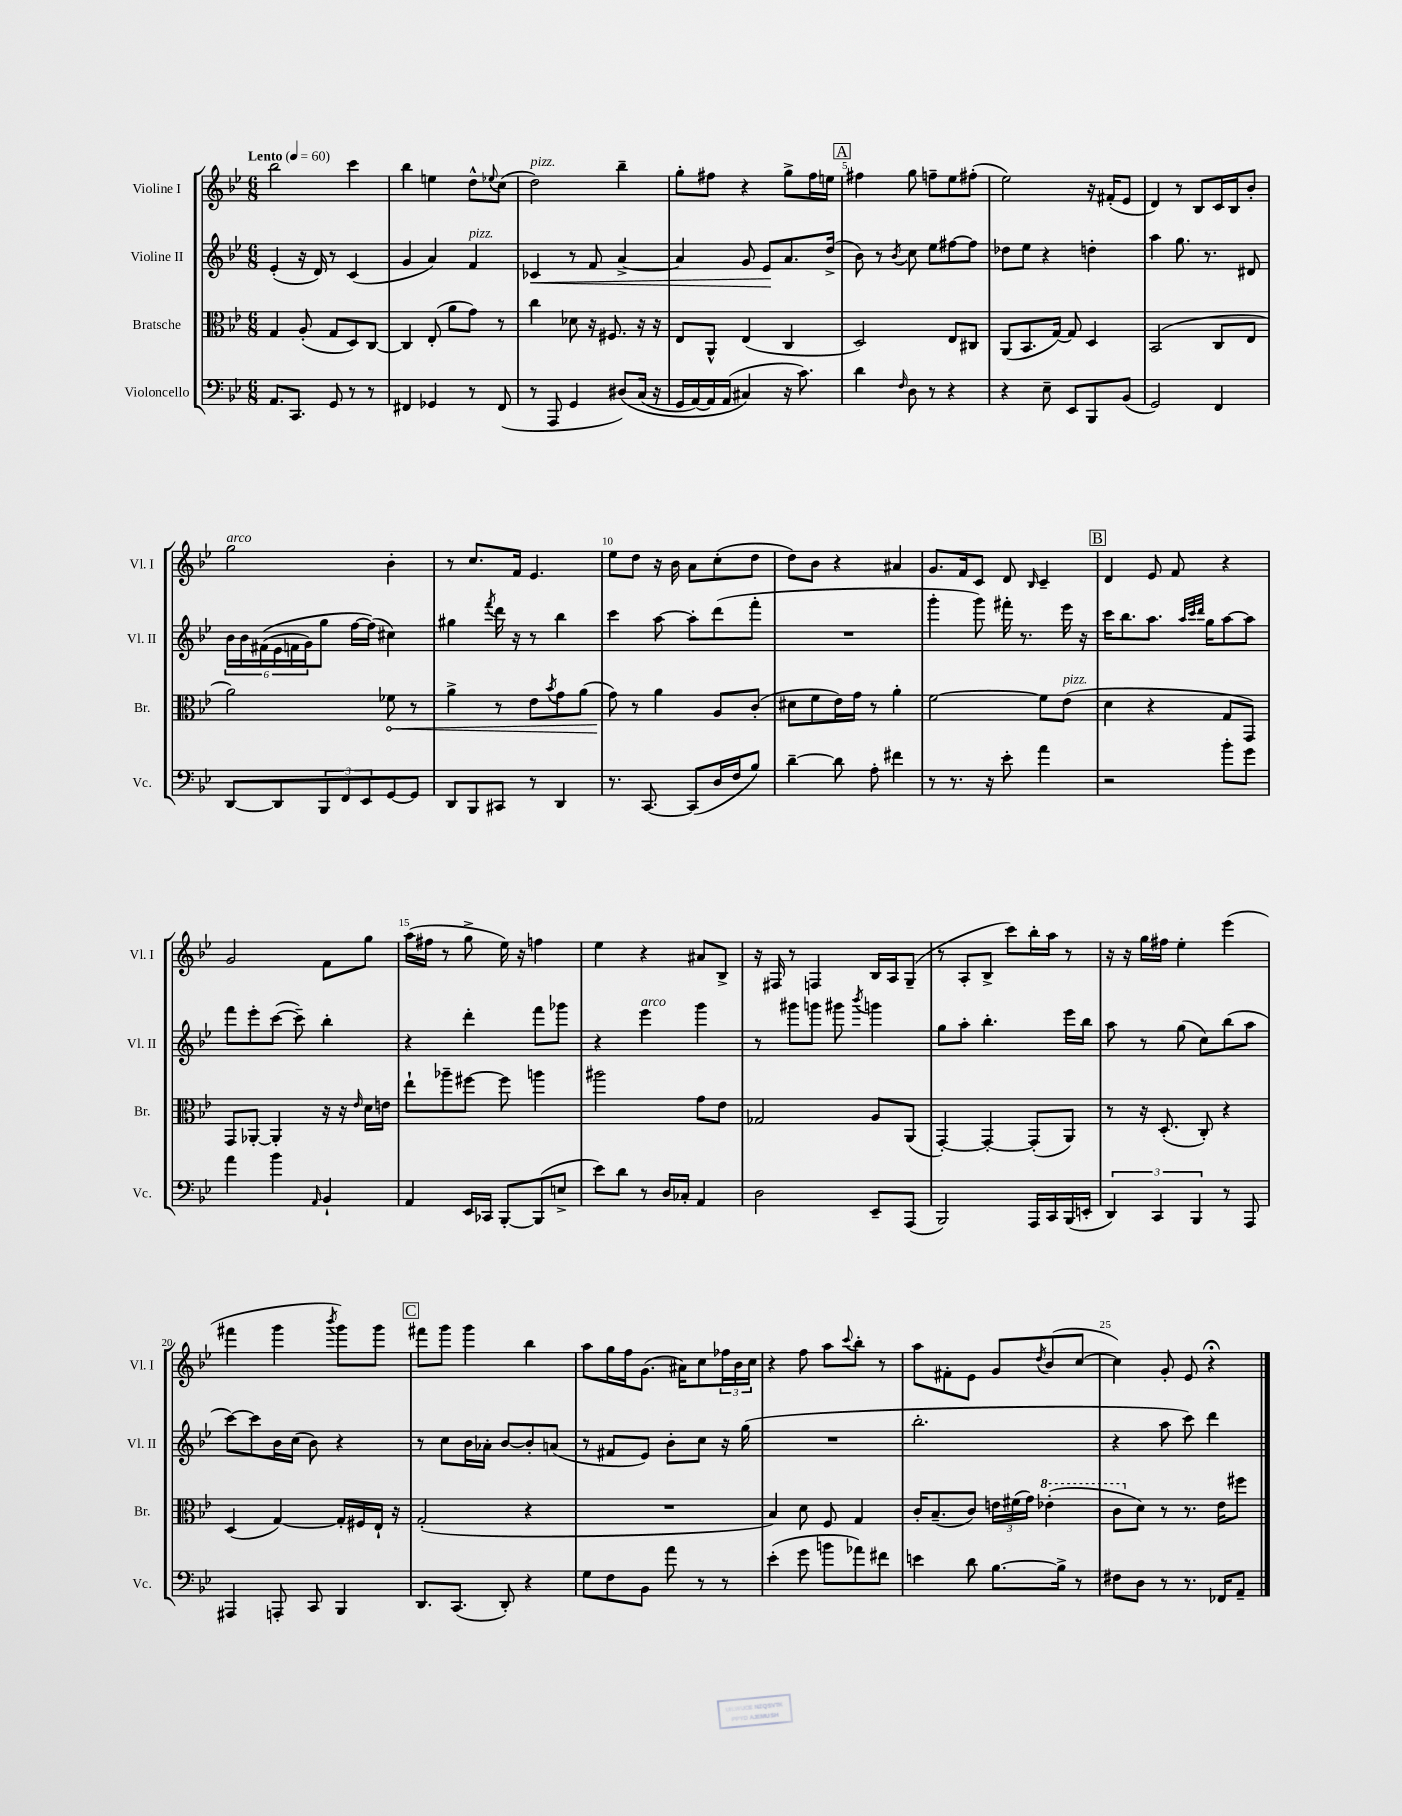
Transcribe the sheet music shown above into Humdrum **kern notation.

**kern	**kern	**dynam	**kern	**dynam	**kern
*part4	*part3	*part3	*part2	*part2	*part1
*staff4	*staff3	*staff3	*staff2	*staff2	*staff1
*I"Violoncello	*I"Bratsche	*	*I"Violine II	*	*I"Violine I
*I'Vc.	*I'Br.	*	*I'Vl. II	*	*I'Vl. I
*clefF4	*clefC3	*	*clefG2	*	*clefG2
*k[b-e-]	*k[b-e-]	*	*k[b-e-]	*	*k[b-e-]
*M6/8	*M6/8	*	*M6/8	*	*M6/8
*MM60	*MM60	*	*MM60	*	*MM60
=1	=1	=1	=1	=1	=1
!	!	!	!	!	!LO:TX:a:B:t=Lento
8.AA/L	4G/	.	(4e-'/	.	2bb-\
8.CC/J	.	.	.	.	.
.	(8A'/	.	16r	.	.
.	.	.	16d/)	.	.
8GG/	8G/L	.	8r	.	.
8r	8D/)	.	(4c/	.	4ccc\
8r	[8C/J	.	.	.	.
=2	=2	=2	=2	=2	=2
4FF#X/	4C/]	.	4g/	.	4bb-\
4GG-X/	(8E-'/	.	4a/)	.	4een\
.	8a\L	.	.	.	.
!	!	!	!LO:TX:a:i:t=pizz.	!	!
8r	8g\J)	.	4f/	.	8dd^^\L
.	.	.	.	.	8qqee-X/
(8FF#/	8r	.	.	.	(8cc\J
=3	=3	=3	=3	=3	=3
!	!	!	!	!	!LO:TX:a:i:t=pizz.
!	!	!	!	!LO:HP:b	!
8r	4cc\	.	4c-X/	<	2dd\)
8AAA/	.	.	.	.	.
4GG/	8d-X\	.	8r	.	.
.	16r	.	8f/	.	.
.	8.F#X/	.	.	.	.
(8D#X/L)	.	.	[4a^/	.	4bb-~\
(16C/Jk	16r	.	.	.	.
16r	16r	.	.	.	.
=4	=4	=4	=4	=4	=4
16GG/LL	8E-/L	.	4a/]	.	8gg'\L
[16AA/)	.	.	.	.	.
16AA/]	8AA^^/J	.	.	.	8ff#X\J
(16AA/JJ	.	.	.	.	.
4C#X/)	(4E-/	.	8g/	.	4r
.	.	.	8e-/L	.	.
16r	4C/	.	8.a/	[	8gg^\L
8.c\)	.	.	.	.	.
.	.	.	.	.	16ff#\L
.	.	.	(16dd^/Jk	.	16een\JJ
!!LO:REH:place=s1:t=A
=5	=5	=5	=5	=5	=5
4d\	2D/)	.	8b-\)	.	4ff#X\
.	.	.	8r	.	.
16qqF/	.	.	8qb-/	.	.
8D\	.	.	8cc\	.	8gg\
8r	.	.	8ee-\L	.	8ffn~\L
4r	8E-/L	.	[8ff#X\	.	8ee-\
.	8C#X/J	.	8ff#\J]	.	(8ff#X'\J
=6	=6	=6	=6	=6	=6
4r	(8AA/L	.	8dd-X\L	.	2ee-\)
.	8.BB-/	.	8ee-\J	.	.
8E-~\	.	.	4r	.	.
.	[16G/Jk)	.	.	.	.
8EE-/L	8G/]	.	.	.	.
8BBB-/	4D/	.	4ddn'\	.	16r
.	.	.	.	.	(16f#X'/KL
(8BB-/J	.	.	.	.	8e-/J
=7	=7	=7	=7	=7	=7
2GG/)	(2BB-/	.	4aa\	.	4d/)
.	.	.	8.gg\	.	8r
.	.	.	.	.	8B-/L
.	.	.	8.r	.	.
4FF/	8C/L	.	.	.	16c/L
.	.	.	.	.	16B-/J
.	8E-/J	.	8d#X/	.	8b-'/J
!!LO:LB:g=z
=8	=8	=8	=8	=8	=8
!	!	!	!	!	!LO:TX:a:i:t=arco
[8DD/L	2a\)	.	24b-\LL	.	2gg\
.	.	.	24b-\	.	.
.	.	.	((24f#X\	.	.
8DD/]	.	.	24e-\	.	.
.	.	.	24fn\	.	.
.	.	.	24g\J)	.	.
12BBB-/	.	.	8gg\J	.	.
12FF/	.	.	.	.	.
.	.	.	[16ff\LL	.	.
12EE-/	.	.	.	.	.
.	.	.	(16ff\JJ])	.	.
!	!	!LO:HP:b	!	!	!
[8GG/	8f-X\	<	4cc#X\)	.	4b-'\
8GG/J]	8r	.	.	.	.
=9	=9	=9	=9	=9	=9
8DD/L	4a^\	.	4gg#X\	.	8r
8BBB-/	.	.	.	.	8.cc/L
.	.	.	8qfff/	.	.
8CC#X/J	8r	.	16ddd\	.	.
.	.	.	16r	.	16f/Jk
8r	8e-\L	.	8r	.	4.e-/
.	8qb-/	.	.	.	.
4DD/	8g\	.	4bb-\	.	.
.	(8a\J	.	.	.	.
=10	=10	=10	=10	=10	=10
8.r	8g\)	.	4ccc\	.	8ee-\L
.	8r	[	.	.	8dd\J
[8.CC/	.	.	.	.	.
.	4a\	.	[8aa\	.	16r
.	.	.	.	.	16b-\
(8CC/L]	.	.	8aa'\L]	.	8a\L
16D/L	8A/L	.	(8ddd\	.	(8cc'\
16F/J	.	.	.	.	.
8B-/J)	(8c'/J	.	8fff'\J	.	8dd\J
=11	=11	=11	=11	=11	=11
[4d~\	8d#X\L	.	2.r	.	8dd\L)
.	8f\	.	.	.	8b-\J
8d\]	16e-\L)	.	.	.	4r
.	16g\JJ	.	.	.	.
8A'\	8r	.	.	.	.
4f#X\	4a'\	.	.	.	4a#X/
=12	=12	=12	=12	=12	=12
8r	[2f\	.	4ggg'\	.	8.g/L
8.r	.	.	.	.	.
.	.	.	.	.	16f/k
.	.	.	8ggg\)	.	8c/J
16r	.	.	.	.	.
8e-'\	.	.	16fff#X'\	.	8d/
.	.	.	8.r	.	.
.	.	.	.	.	16qqB-/
4a\	8f\L]	.	.	.	4c~/
!	!LO:TX:a:i:t=pizz.	!	!	!	!
.	(8e-\J	.	16eee-\	.	.
.	.	.	16r	.	.
!!LO:REH:place=s1:t=B
=13	=13	=13	=13	=13	=13
2r	4d\	.	16ccc\KL	.	4d/
.	.	.	8.bb-\	.	.
.	4r	.	8.aa\J	.	8e-/
.	.	.	.	.	8f/
.	.	.	32qqaa/LLL	.	.
.	.	.	32qqccc/	.	.
.	.	.	32qqddd/JJJ	.	.
.	.	.	16gg\KL	.	.
8b-'\L	8G/L	.	[8aa\	.	4r
8g\J	8GG/J)	.	8aa\J]	.	.
!!LO:LB:g=z
=14	=14	=14	=14	=14	=14
4a\	8GG/L	.	8fff\L	.	2g/
.	[8AA-X'/J	.	8eee-'\	.	.
4b-\	4AA-'/]	.	([8ccc\J	.	.
.	.	.	8ccc~\])	.	.
16qqAA/	.	.	.	.	.
4BB-`/	16r	.	4bb-'\	.	8f\L
.	16r	.	.	.	.
.	16qqe-/	.	.	.	.
.	16d\LL	.	.	.	8gg\J
.	16en\JJ	.	.	.	.
=15	=15	=15	=15	=15	=15
4AA/	8ee-`\L	.	4r	.	(16aa\LL
.	.	.	.	.	16ff#X\JJ
.	8aa-X~\	.	.	.	8r
16EE-/LL	[8ff#X\J	.	4ddd'\	.	8gg^\
16CC-X/JJ	.	.	.	.	.
[8BBB-'/L	8ff#\]	.	.	.	16ee-\)
.	.	.	.	.	16r
(8BBB-/]	4aan\	.	8fff\L	.	4ffn\
8En^/J	.	.	8ggg-X\J	.	.
=16	=16	=16	=16	=16	=16
8e-\L)	2aa#X\	.	4r	.	4ee-\
8d\J	.	.	.	.	.
!	!	!	!LO:TX:a:i:t=arco	!	!
8r	.	.	4eee-\	.	4r
16D/LL	.	.	.	.	.
16C-X'/JJ	.	.	.	.	.
4AA/	8g\L	.	4ggg\	.	8a#X/L
.	8e-\J	.	.	.	8B-^/J
=17	=17	=17	=17	=17	=17
2D\	2G-X/	.	8r	.	16r
.	.	.	.	.	16F#X/
.	.	.	8ggg#X\L	.	8r
.	.	.	8gggn\J	.	4Fn/
.	.	.	8ggg#X\	.	.
.	.	.	8qbbb-/	.	.
8EE-~/L	8A/L	.	4gggn\	.	16B-/LL
.	.	.	.	.	16A/J
(8AAA/J	(8AA/J	.	.	.	(8G~/J
=18	=18	=18	=18	=18	=18
2BBB-/)	[4GG'/)	.	8gg\L	.	8r
.	.	.	8aa'\J	.	8A'/L
.	4GG'/_	.	4.bb-'\	.	8B-^/J
.	.	.	.	.	8ccc\L)
16AAA/LL	(8GG'/L]	.	.	.	16bb-'\L
16CC/	.	.	.	.	16aa\JJ
(16BBB-/	8AA/J)	.	16eee-\LL	.	8r
16EEn'/JJ	.	.	16bb-\JJ	.	.
=19	=19	=19	=19	=19	=19
6DD/)	8r	.	8aa\	.	16r
.	.	.	.	.	16r
.	16r	.	8r	.	16gg\LL
6CC/	.	.	.	.	.
.	(8.D'/	.	.	.	16ff#X\JJ
.	.	.	(8gg\	.	4ee-'\
6BBB-/	.	.	.	.	.
.	8C'/)	.	8cc\L)	.	.
8r	4r	.	(8bb-\	.	(4eee-\
8AAA/	.	.	8aa\J	.	.
!!LO:LB:g=z
=20	=20	=20	=20	=20	=20
4AAA#X/	(4D/	.	[8ccc\L)	.	4fff#X\
.	.	.	8ccc\]	.	.
8AAAn'/	[4G/)	.	16b-\L	.	4ggg\
.	.	.	(16cc\JJ	.	.
8CC/	.	.	8b-\)	.	.
.	.	.	.	.	8qbbb-/
4BBB-/	16G'/LL]	.	4r	.	8ggg\L)
.	16F#X/	.	.	.	.
.	16E-`/JJ	.	.	.	8ggg\J
.	16r	.	.	.	.
!!LO:REH:place=s1:t=C
=21	=21	=21	=21	=21	=21
8.DD/L	(2G'/	.	8r	.	8fff#X\L
.	.	.	8cc\L	.	8ggg\J
(8.CC/J	.	.	.	.	.
.	.	.	16b-\L	.	4ggg\
.	.	.	16a-X'\JJ	.	.
8DD'/)	.	.	[8b-/L	.	.
4r	4r	.	8b-'/]	.	4bb-\
.	.	.	(8an/J	.	.
=22	=22	=22	=22	=22	=22
8G\L	2.r	.	8r	.	8aa\L
8F\	.	.	8f#X/L	.	16gg\L
.	.	.	.	.	16ff\J
8BB-\J	.	.	8e-/J)	.	(8.g\J
8a\	.	.	8b-'\L	.	.
.	.	.	.	.	16a#X\KL)
8r	.	.	8cc\J	.	8cc\
8r	.	.	16r	.	24ff-X\L
.	.	.	.	.	24b-\
.	.	.	(16gg\	.	.
.	.	.	.	.	24cc\JJ
=23	=23	=23	=23	=23	=23
(4e-'\	4B-/)	.	2.r	.	4r
8g\	8d\	.	.	.	8ff\
8bn\L	8F/	.	.	.	8aa\L
.	.	.	.	.	8qqccc/
8a-X\)	4G/	.	.	.	8bb-'\J
8f#X\J	.	.	.	.	8r
=24	=24	=24	=24	=24	=24
4en\	16c'/KL	.	2.bb-'\	.	8aa\L
.	(8.B-~/	.	.	.	.
.	.	.	.	.	8f#X'\
8d\	8c/J)	.	.	.	8e-\J
[8.B-\L	24en\LL	.	.	.	8g/L
.	(24f#X\	.	.	.	.
.	24g\JJ)	.	.	.	.
.	.	.	.	.	8qdd/
*	*8va	*	*	*	*
.	(4ee-X'\	.	.	.	(8b-/
16B-^\Jk]	.	.	.	.	.
8r	.	.	.	.	[8cc/J
=25	=25	=25	=25	=25	=25
8F#X\L	8cc\L	.	4r	.	4cc\])
*	*X8va	*	*	*	*
8D\J	8d\J)	.	.	.	.
8r	8r	.	8aa\	.	8g'/
8.r	8.r	.	8ccc\)	.	8e-/
.	.	.	4ddd\	.	4r;<
16FF-X/KL	16e-\KL	.	.	.	.
8AA~/J	8ff#X\J	.	.	.	.
==	==	==	==	==	==
*-	*-	*-	*-	*-	*-
